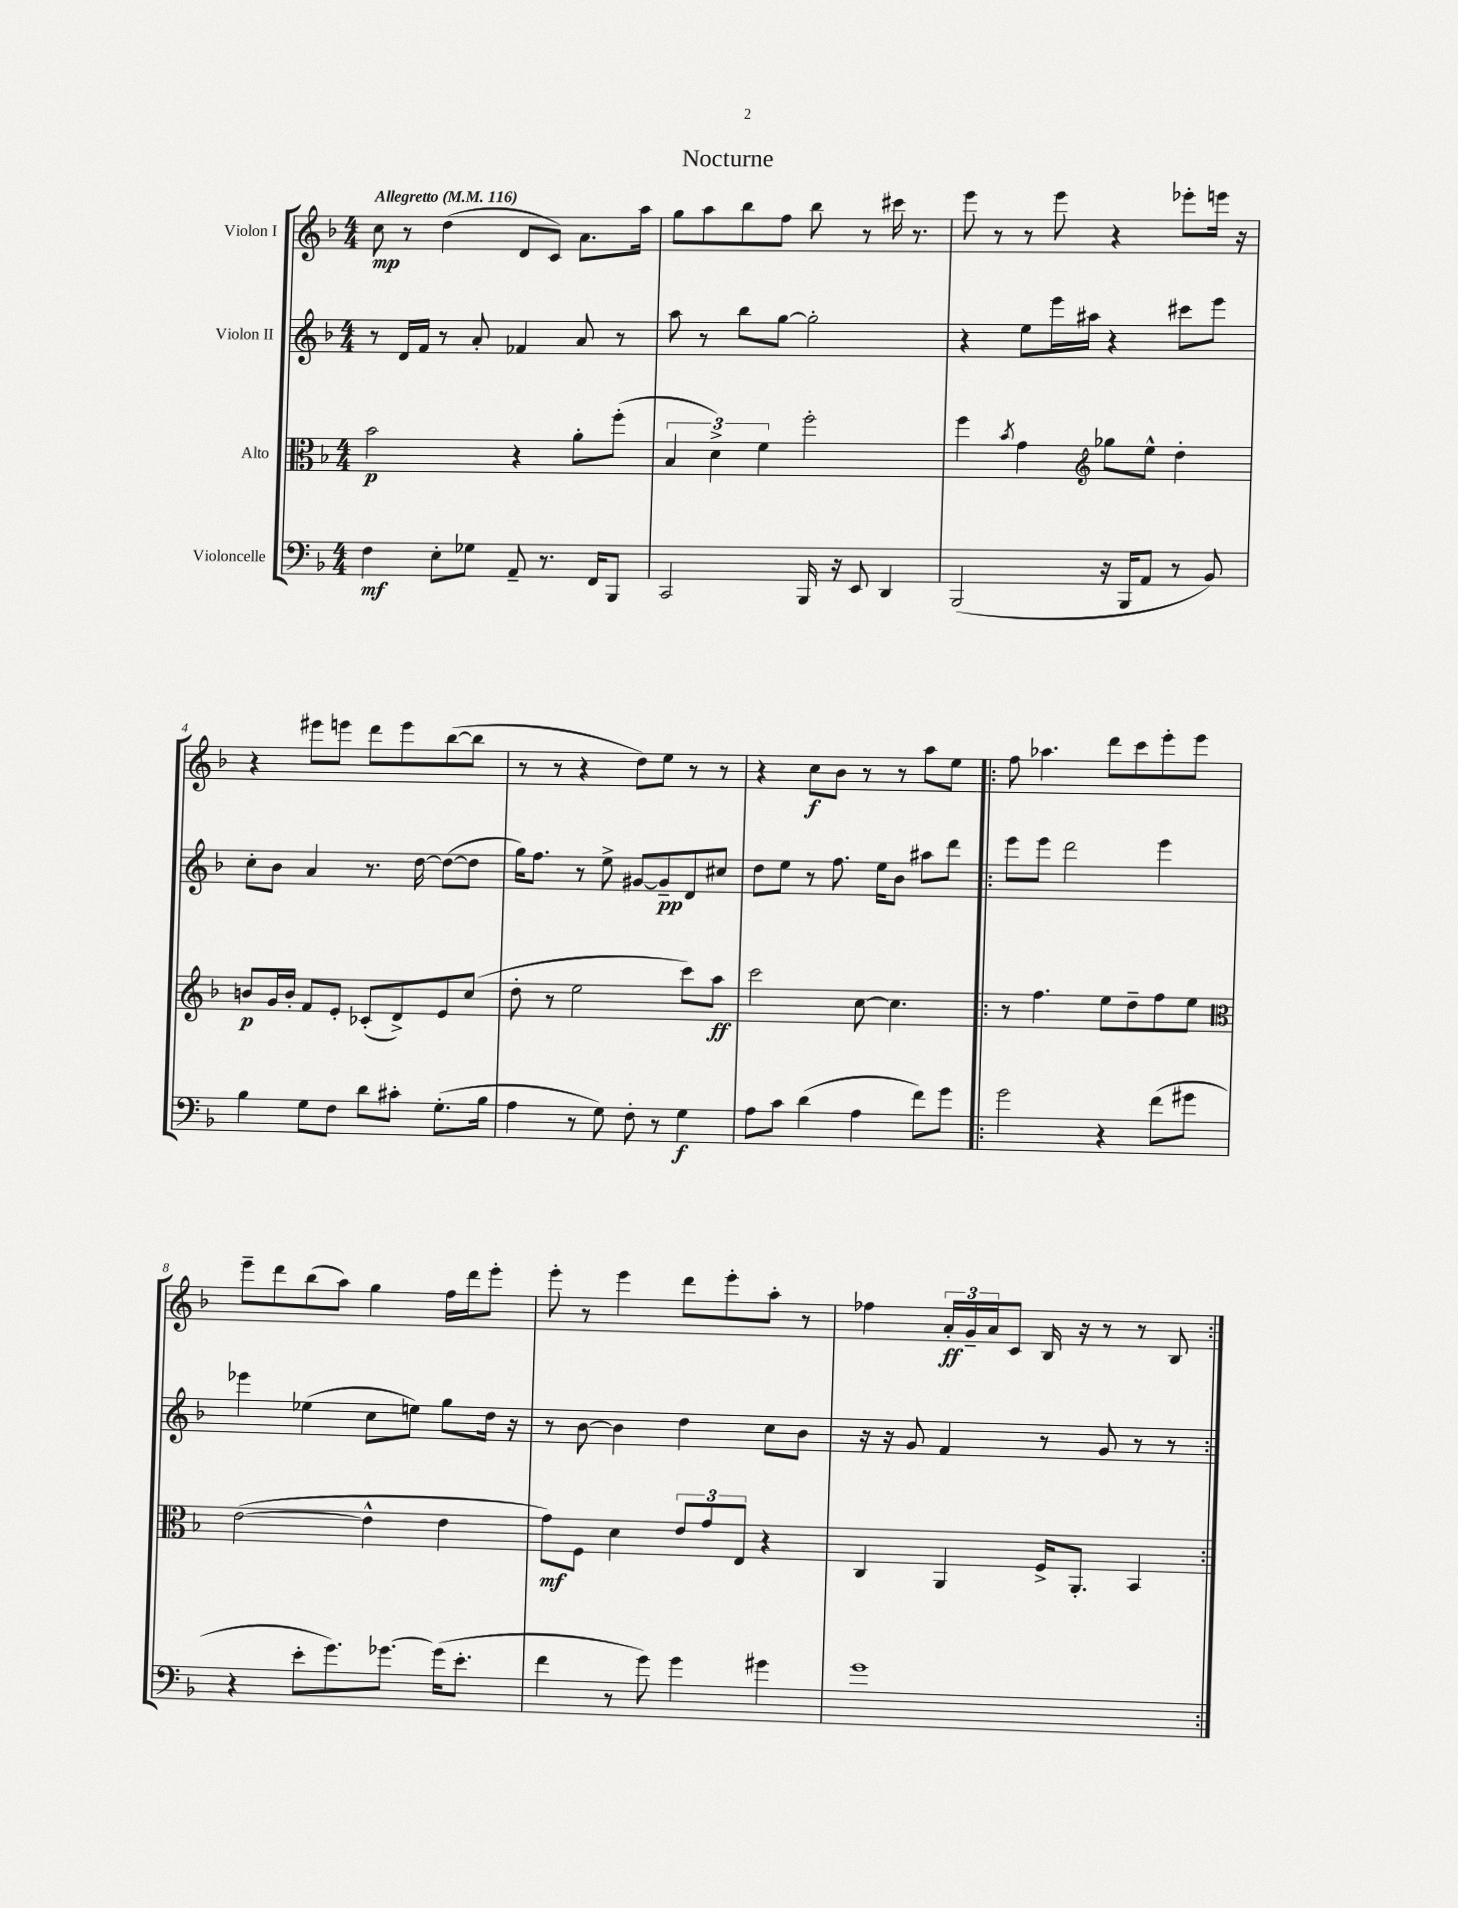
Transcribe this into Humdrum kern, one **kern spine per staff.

**kern	**kern	**kern	**kern
*staff4	*staff3	*staff2	*staff1
*clefF4	*clefC3	*clefG2	*clefG2
*k[b-]	*k[b-]	*k[b-]	*k[b-]
*M4/4	*M4/4	*M4/4	*M4/4
*MM116	*MM116	*MM116	*MM116
4F	2b-	8r	8cc
.	.	16d	8r
.	.	16f	.
8E'	.	8r	(4dd
8G-	.	8a'	.
8AA~	4r	4f-	8d
8.r	.	.	8c)
.	8a'	8a	8.a
16FF	.	.	.
8BBB-	(8ff'	8r	.
.	.	.	16aa
=	=	=	=
2CC	6B-	8aa	8gg
.	.	8r	8aa
.	6d^)	.	.
.	.	8bb-	8bb-
.	6f	.	.
.	.	[8gg	8ff
16BBB-	2ff'	2gg']	8bb-
16r	.	.	.
8EE	.	.	8r
4DD	.	.	16ccc#
.	.	.	8.r
=	=	=	=
(2BBB-	4ff	4r	8eee
.	.	.	8r
.	8qb-	.	.
.	4g	8ee	8r
.	.	16eee	8eee
.	.	16aa#	.
*	*clefG2	*	*
16r	8gg-	4r	4r
16BBB-	.	.	.
8AA	8ee^^	.	.
8r	4dd'	8ccc#	8eee-'
8BB-)	.	8eee	16eee
.	.	.	16r
=	=	=	=
4B-	8b	8cc'	4r
.	16g	8b-	.
.	16b'	.	.
8G	8f	4a	8eee#
8F	8e'	.	8eee
8d	(8c-'	8.r	8ddd
8c#'	8d^)	.	8eee
.	.	[16dd	.
(8.G'	8e	(8dd_	([8bb-
.	(8cc	8dd]	8bb-]
16B-	.	.	.
=	=	=	=
4A	8dd'	16gg)	8r
.	.	8.ff	.
.	8r	.	8r
8r	2ee	8r	4r
8G)	.	8ee^	.
8F'	.	[8g#	8dd)
8r	.	8g#~]	8ee
4G	8ccc)	8d	8r
.	8aa	8cc#	8r
=	=	=	=
8A	2ccc	8dd	4r
8c	.	8ee	.
(4d	.	8r	8cc
.	.	8.ff	8b-
4A	[8cc	.	8r
.	.	16ee	.
.	4.cc]	8b-	8r
8f)	.	8aa#	8aa
8g	.	8ddd	8ee
=!|:	=!|:	=!|:	=!|:
2g	8r	8eee	8ff
.	4.ff	8eee	4.aa-
.	.	2ddd	.
4r	8ee	.	8ddd
.	8dd~	.	8ccc
(8f	8ff	4eee	8eee'
8g#	8ee	.	8eee
=	=	=	=
*	*clefC3	*	*
4r	([2e	4eee-	8eee~
.	.	.	8ddd
8e'	.	(4ee-	(8bb-
8.g)	.	.	8aa)
.	4e^^]	8cc	4gg
[8.g-	.	.	.
.	.	8ee)	.
(16g-]	4e	8gg	16ff
8.e'	.	.	16ddd
.	.	16dd	8eee'
.	.	16r	.
=	=	=	=
4f	8g)	8r	8eee'
.	8F	[8b-	8r
8r	4d	4b-]	4eee
8g)	.	.	.
4g	12e	4dd	8ddd
.	12g	.	.
.	.	.	8eee'
.	12E	.	.
4g#	4r	8cc	8aa'
.	.	8b-	8r
=	=	=	=
1g	4C	16r	4ff-
.	.	16r	.
.	.	8g	.
.	4AA	4f	24a'
.	.	.	24g~
.	.	.	24a
.	.	.	8c
.	16F^	8r	16B-
.	8.AA'	.	16r
.	.	8g	8r
.	4BB-	8r	8r
.	.	8r	8B-
==:|!	==:|!	==:|!	==:|!
*-	*-	*-	*-
